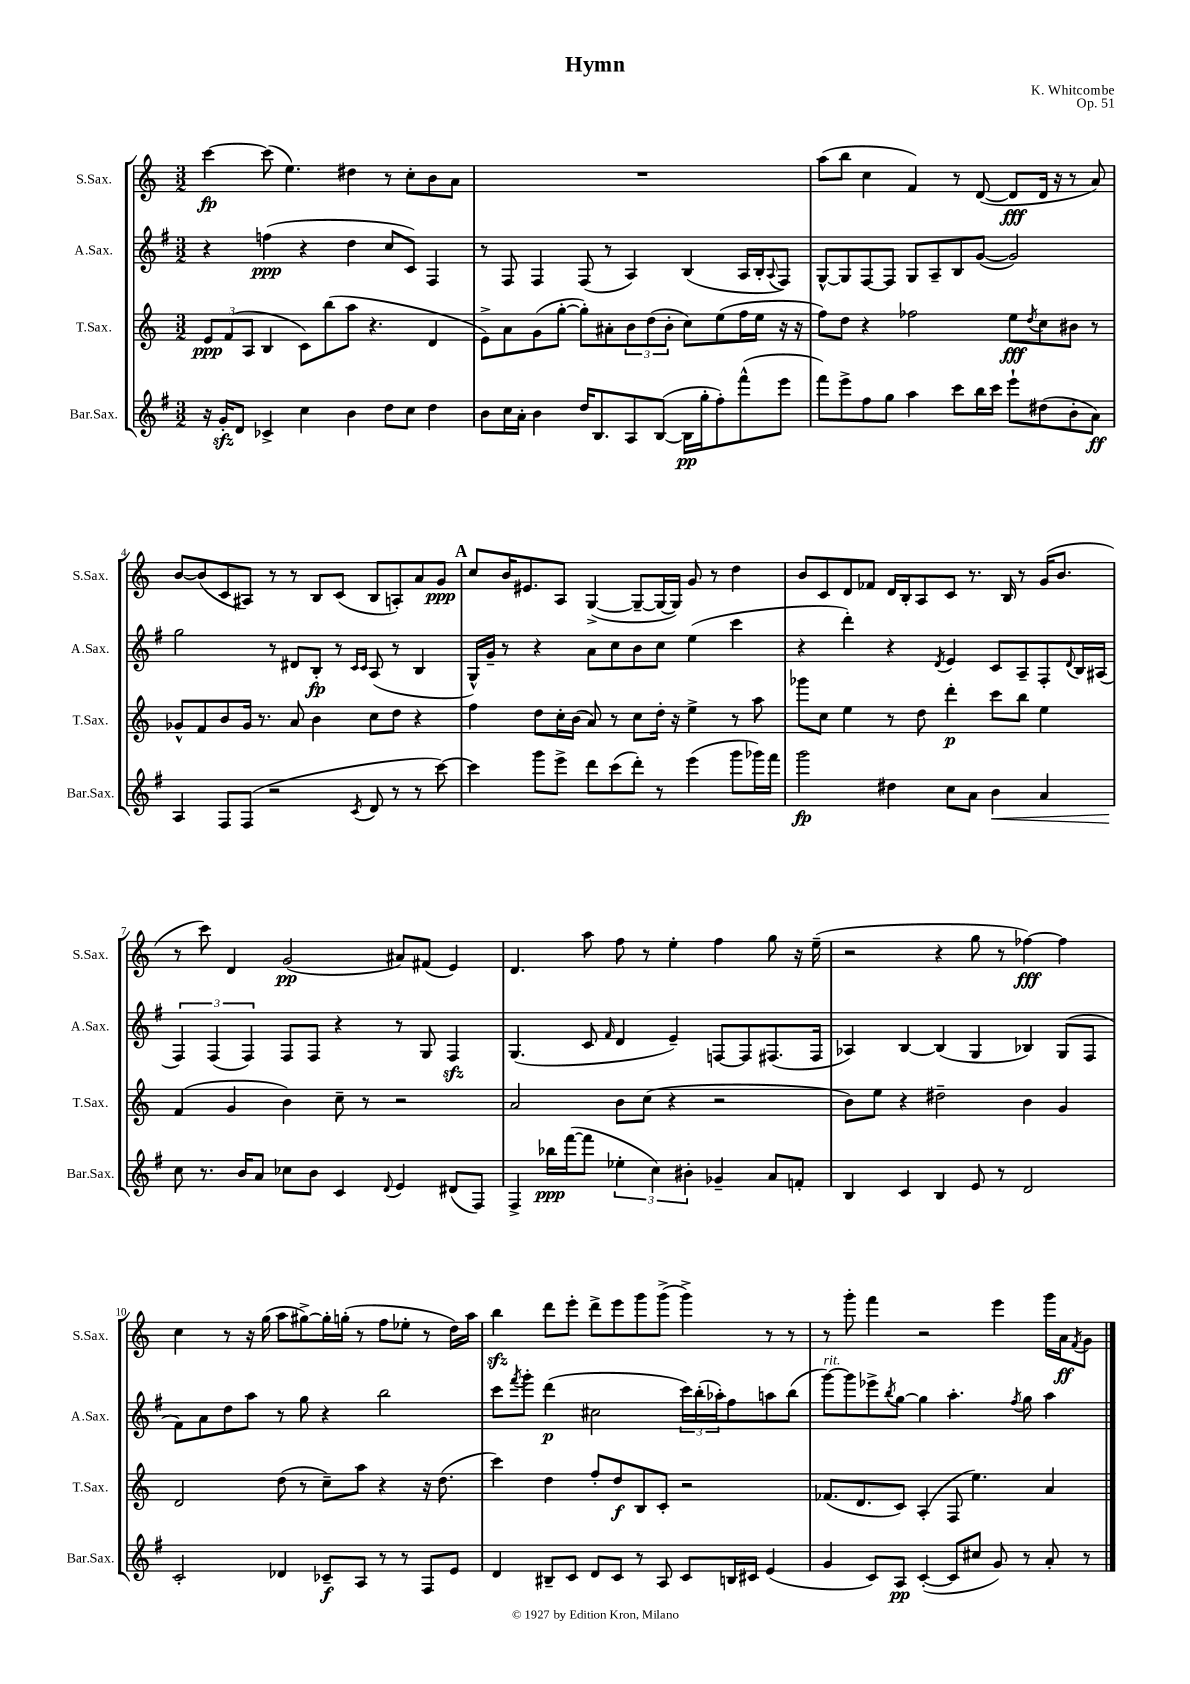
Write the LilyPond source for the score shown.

\header { title = "Hymn" composer = "K. Whitcombe" opus = "Op. 51" }
<<
\new StaffGroup <<
\new Staff = "s0" \with { instrumentName = "S.Sax." shortInstrumentName = "S.Sax." } {
    \clef treble \key c \major \numericTimeSignature \time 3/2
    c'''4~\fp c'''8( e''4.) dis''4 r8 c''8-. b'8 a'8 |
    R1. |
    a''8( b''8 c''4 f'4) r8 d'8~( d'8\fff d'16 r16 r8 a'8) |
    b'8~ b'8( c'8 ais8) r8 r8 b8 c'8( b8 a8-.) a'8 g'8\ppp |
    \mark \markup { \bold "A" } c''8 b'16 eis'8. a8 g4~->( g8~-- g16~ g16) g'8 r8 d''4 |
    b'8 c'8 d'8 fes'8 d'16 b16-. a8 c'8 r8. b16 r8 g'16( b'8. |
    r8 c'''8) d'4 g'2\pp( ais'8) fis'8( e'4) |
    d'4. a''8 f''8 r8 e''4-. f''4 g''8 r16 e''16--( |
    r2 r4 g''8 r8 fes''4~\fff) fes''4 |
    c''4 r8 r16 g''16( a''8 gis''8~->) gis''16-. g''16-.( r8 f''8 ees''8-. r8 d''16) a''16 |
    b''4\sfz d'''8 e'''8-. d'''8-> e'''8 g'''8 g'''8->( g'''4->) r8 r8 |
    r8 g'''8-. f'''4 r2 e'''4 g'''16 a'16\ff \acciaccatura { f'8 } g'8 \bar "|." |
}
\new Staff = "s1" \with { instrumentName = "A.Sax." shortInstrumentName = "A.Sax." } {
    \clef treble \key g \major \numericTimeSignature \time 3/2
    r4 f''4\ppp( r4 d''4 c''8 c'8) fis4 |
    r8 fis8 fis4 fis8( r8 a4) b4( a16 b16-. \appoggiatura { a8 } fis8) |
    g8~-^ g8 fis8~ fis8 g8 a8-- b8 g'8~( g'2) |
    g''2 r8 dis'8 b8-.\fp r8 \grace { c'16 c'16 } a8( r8 b4 |
    \mark \markup { \bold "A" } g16-^) g'16-- r8 r4 a'8 c''8 b'8 c''8 e''4( c'''4 |
    r4 d'''4-.) r4 \acciaccatura { d'8 } e'4 c'8 a8-- fis8-. \appoggiatura { d'8 } b16 ais16( |
    \tuplet 3/2 { fis4) fis4( fis4) } fis8 fis8 r4 r8 g8 fis4\sfz |
    g4.( c'8 \grace { fis'16 } d'4 e'4--) f8~ f8 fis8.( fis16 |
    aes4) b4~ b4( g4 bes4) g8( fis8 |
    fis'8) a'8 d''8 a''8 r8 g''8 r4 b''2 |
    c'''8 \acciaccatura { fis'''8 } g'''8-. d'''4\p( cis''2 \tuplet 3/2 { c'''16) b''16-.( aes''16-.) } fis''8 a''8 b''8( |
    g'''8~^\markup { \italic "rit." }) g'''8 ees'''8-> \acciaccatura { b''8 } g''8~ g''4 a''4.-. \acciaccatura { fis''8 } g''8 a''4 \bar "|." |
}
\new Staff = "s2" \with { instrumentName = "T.Sax." shortInstrumentName = "T.Sax." } {
    \clef treble \key c \major \numericTimeSignature \time 3/2
    \tuplet 3/2 { e'8\ppp f'8( a8 } b4 c'8) b''8( a''8 r4. d'4 |
    e'8->) a'8 g'8( g''8~-. g''8-.) ais'8-. \tuplet 3/2 { b'8 d''8( b'8-. } c''8) e''8( f''16 e''16 r16 r16 |
    f''8) d''8 r4 fes''2 e''8\fff \acciaccatura { d''8 } c''8 bis'8 r8 |
    ges'8-^ f'8 b'8 ges'16 r8. a'8 b'4 c''8 d''8 r4 |
    \mark \markup { \bold "A" } f''4 d''8 c''16-. b'16( a'8) r8 c''8 d''16-. r16 e''4-> r8 a''8 |
    ges'''8 c''8 e''4 r8 d''8 d'''4-.\p c'''8 b''8 e''4 |
    f'4( g'4 b'4) c''8-- r8 r2 |
    a'2 b'8 c''8( r4 r2 |
    b'8) e''8 r4 dis''2-- b'4 g'4 |
    d'2 d''8( r8 c''8--) a''8 r4 r16 d''8.( |
    c'''4) d''4 f''8-. d''8\f b8 c'8-. r2 |
    fes'8.( d'8. c'8) a4-.( f8 e''4.) a'4 \bar "|." |
}
\new Staff = "s3" \with { instrumentName = "Bar.Sax." shortInstrumentName = "Bar.Sax." } {
    \clef treble \key g \major \numericTimeSignature \time 3/2
    r16 g'16-.\sfz d'8 ces'4-> c''4 b'4 d''8 c''8 d''4 |
    b'8 c''16 a'16-. b'4 d''16 b8. a8 b8~( b16\pp g''16-. fis''8-.) fis'''8-^( e'''8 |
    fis'''8) e'''8-> fis''8 g''8 a''4 c'''8 b''16 c'''16 e'''8-! dis''8( b'8-. a'8\ff) |
    a4 fis8 fis8( r2 \acciaccatura { c'8 } d'8 r8 r8 c'''8~) |
    \mark \markup { \bold "A" } c'''4 g'''8 e'''8-> d'''8 c'''8( d'''8-.) r8 e'''4( g'''8 ges'''16) fis'''16 |
    g'''2\fp dis''4 c''8 a'8 b'4\< a'4 |
    c''8\! r8. b'16 a'8 ces''8 b'8 c'4 \appoggiatura { d'8 } e'4 dis'8( fis8) |
    fis4-> bes''16\ppp fis'''16~( fis'''8 \tuplet 3/2 { ees''4-. c''4) bis'4-. } ges'4-- a'8 f'8-. |
    b4 c'4 b4 e'8 r8 d'2 |
    c'2-. des'4 ces'8--\f a8 r8 r8 fis8 e'8 |
    d'4 bis8-- c'8 d'8 c'8 r8 a8 c'8 b16 cis'16 e'4( |
    g'4 c'8) a8\pp c'4~-.( c'8 cis''8 g'8) r8 a'8-. r8 \bar "|." |
}
>>
>>
